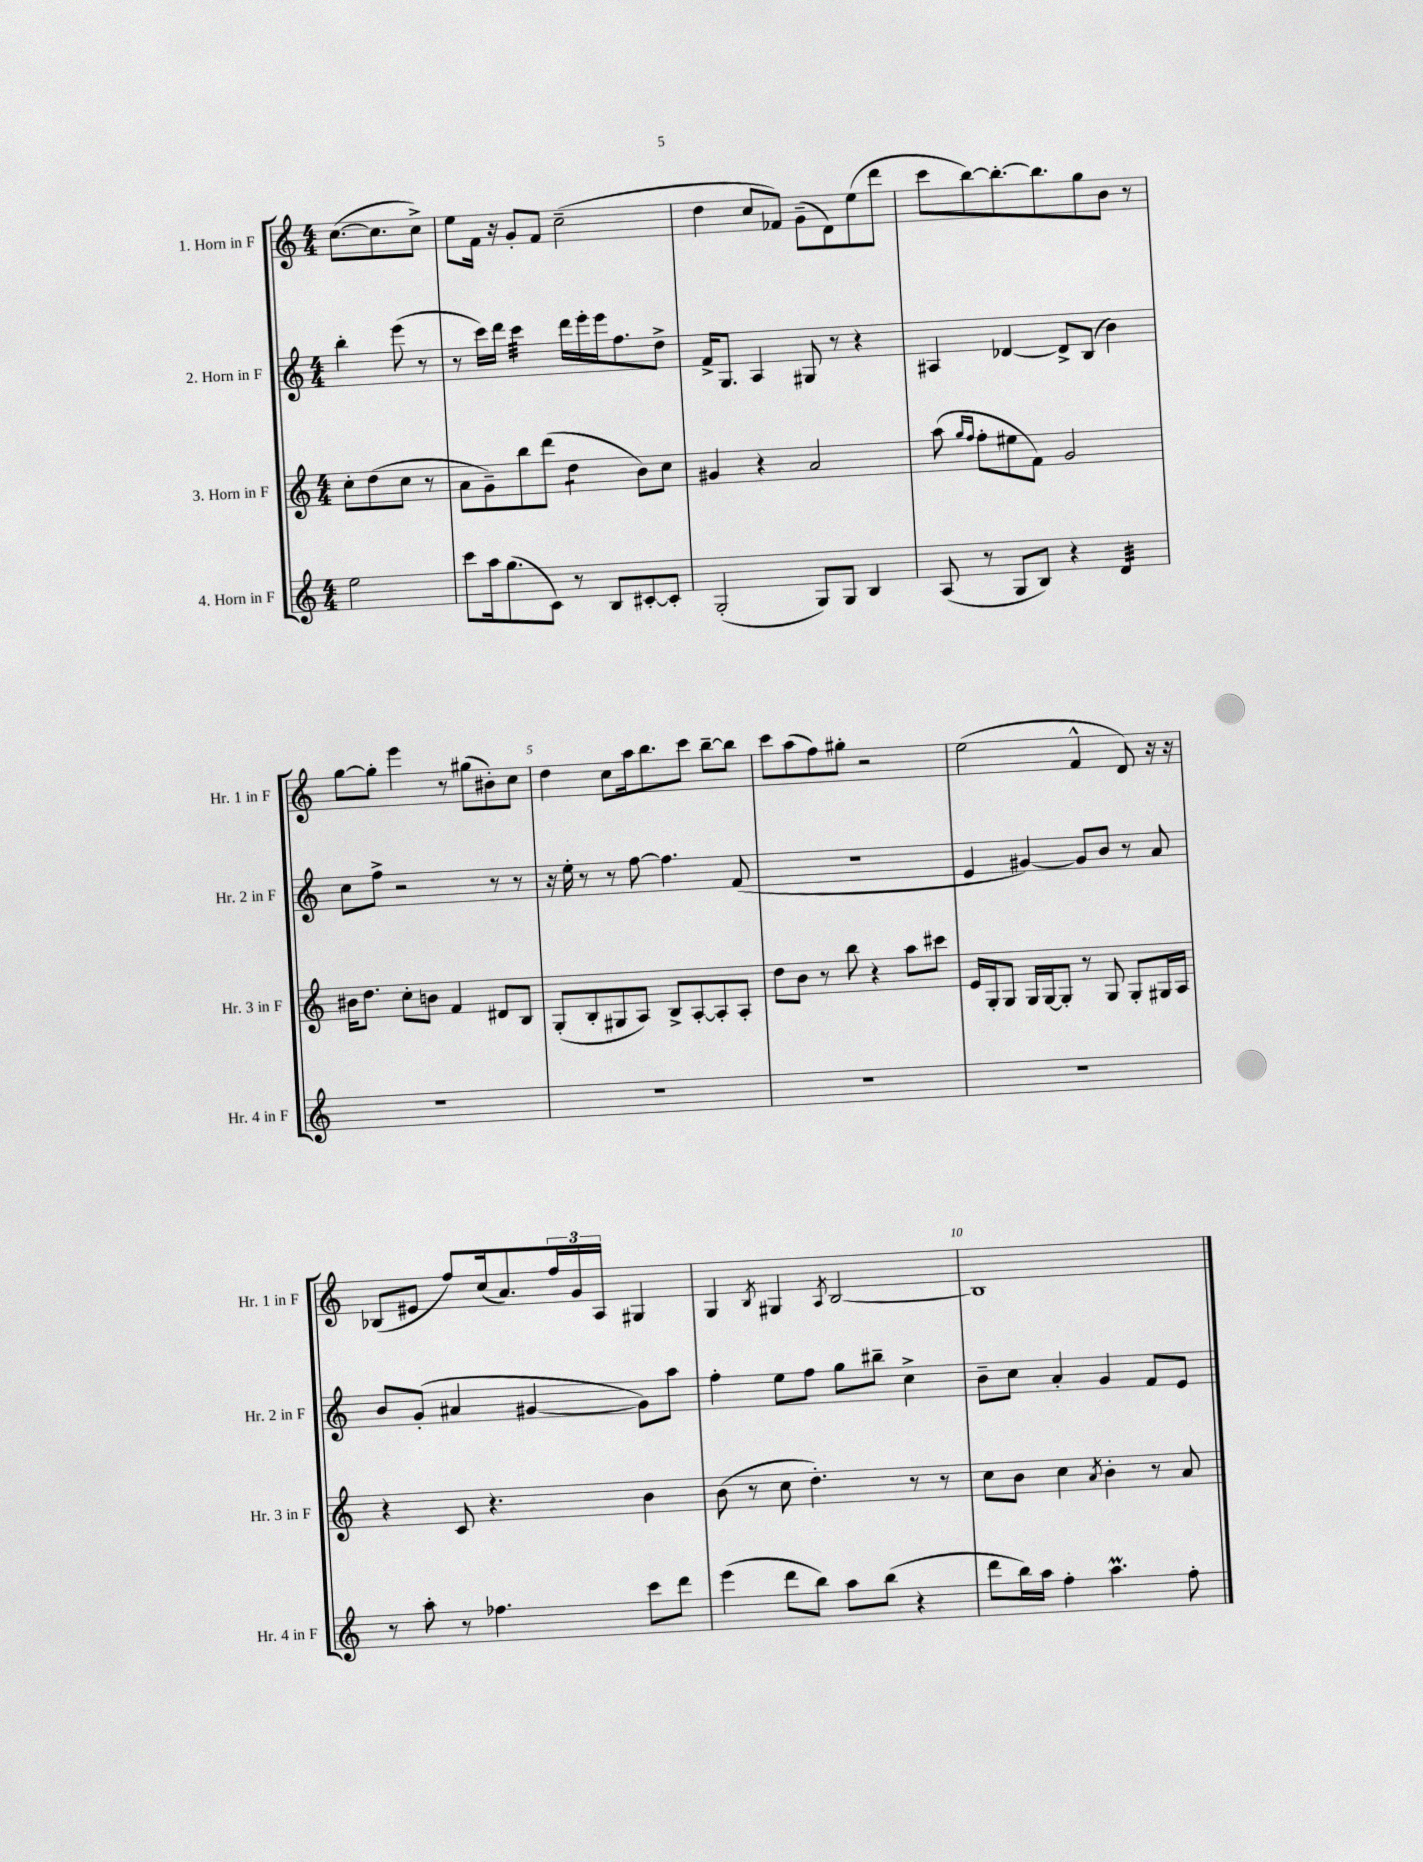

**kern	**kern	**kern	**kern
*staff4	*staff3	*staff2	*staff1
*clefG2	*clefG2	*clefG2	*clefG2
*k[]	*k[]	*k[]	*k[]
*M4/4	*M4/4	*M4/4	*M4/4
2ee\	8cc'\L	4bb'\	([8.cc\L
.	(8dd\	.	.
.	.	.	8.cc\]
.	8cc\J	(8eee\	.
.	8r	8r	8cc^\J)
=	=	=	=
8ccc\L	8a\L	8r	8ee\L
16aa\k	8g~\)	16ccc\LL)	16f\Jk
(8.gg\	.	16ddd\JJ	16r
.	8bb\	4ccc\	8g'/L
8c\J)	(8ddd\J	.	8f/J
8r	4dd\	16ddd\LL	(2cc~\
.	.	16eee'\	.
8B/L	.	16eee\J	.
.	.	8.ff\	.
[8c#'/	8b\L)	.	.
8c#'/]J	8cc\J	8dd^\J	.
=	=	=	=
(2G'/	4g#/	16f^/LK	4dd\
.	.	8.G/J	.
.	4r	4A/	8cc/L
.	.	.	8f-/J)
8G/L)	2a/	8G#/	(8g~\L
8G/J	.	8r	8d\)
4B/	.	4r	(8ee\
.	.	.	8ddd\J
=	=	=	=
(8A/	(8aa\	4A#/	8ccc\L
.	16qqgg/LL	.	.
.	16qqff/JJ	.	.
8r	8ff'\L	.	[8bb\)
8G/L	8ee#\	[4d-/	8.bb'\_
8B/J)	8f\J)	.	.
.	.	.	8.bb\]
4r	2g/	8d-^/]L	.
.	.	(8B/J	8gg\
4d/	.	4b\)	8b\J
.	.	.	8r
=	=	=	=
1r	16b#\LK	8cc\L	[8gg\L
.	8.dd\J	.	.
.	.	8ff^\J	8gg'\]J
.	8cc'\L	2r	4eee\
.	8b\J	.	.
.	4f/	.	8r
.	.	.	(8gg#\L
.	8d#/L	8r	8b#'\)
.	8B/J	8r	8cc\J
=	=	=	=
1r	(8G'/L	16r	4dd\
.	.	16ee'\	.
.	8B'/	8r	.
.	8G#/	8r	8cc\L
.	8A/J)	[8ff\	16aa\k
.	.	.	8.bb\
.	8B^/L	4.ff\]	.
.	[8A'/	.	8ccc\J
.	8A'/]	.	[8bb~\L
.	8A'/J	(8f/	8bb\]J
=	=	=	=
1r	8dd\L	1r	8ccc\L
.	8b\J	.	(8aa\
.	8r	.	8ff\)
.	8bb\	.	8gg#'\J
.	4r	.	2r
.	8aa\L	.	.
.	8ccc#\J	.	.
=	=	=	=
1r	16e/LL	4e/	(2ee\
.	16G'/J	.	.
.	8G/J	.	.
.	16G/LL	[4g#/)	.
.	[16G/J	.	.
.	8G'/]J	.	.
.	8r	8g#/]L	4f^^/
.	8G/	8b/J	.
.	8G'/L	8r	8d/)
.	16G#/L	8a/	16r
.	16A/JJ	.	16r
=	=	=	=
8r	4r	8b/L	(8B-/L
8aa'\	.	(8g'/J	8e#/J
8r	8c/	4a#/	8ff/L)
4.ff-\	4.r	.	(16cc/k
.	.	.	8.a/)
.	.	[4g#/	.
.	.	.	24ff/L
.	.	.	24g/
.	.	.	24A/JJ
8ccc\L	4b\	8g#\]L)	4G#/
8ddd\J	.	8aa\J	.
=	=	=	=
(4eee\	(8b\	4ff'\	4G/
.	8r	.	.
.	.	.	8qB/
8ddd\L	8cc\	8ee\L	4G#/
8bb\J)	4.dd'\)	8ff\J	.
.	.	.	8qA/
8aa\L	.	8gg\L	[2B/
(8bb\J	.	8bb#~\J	.
4r	8r	4cc^\	.
.	8r	.	.
=	=	=	=
8ddd\L	8cc\L	8b~\L	1B]
16bb\L)	8b\J	8cc\J	.
16aa\JJ	.	.	.
4ff'\	4cc\	4a'/	.
.	8qa/	.	.
4.aa\	4b'\	4g/	.
.	8r	8f/L	.
8ff'\	8a/	8e/J	.
==	==	==	==
*-	*-	*-	*-
